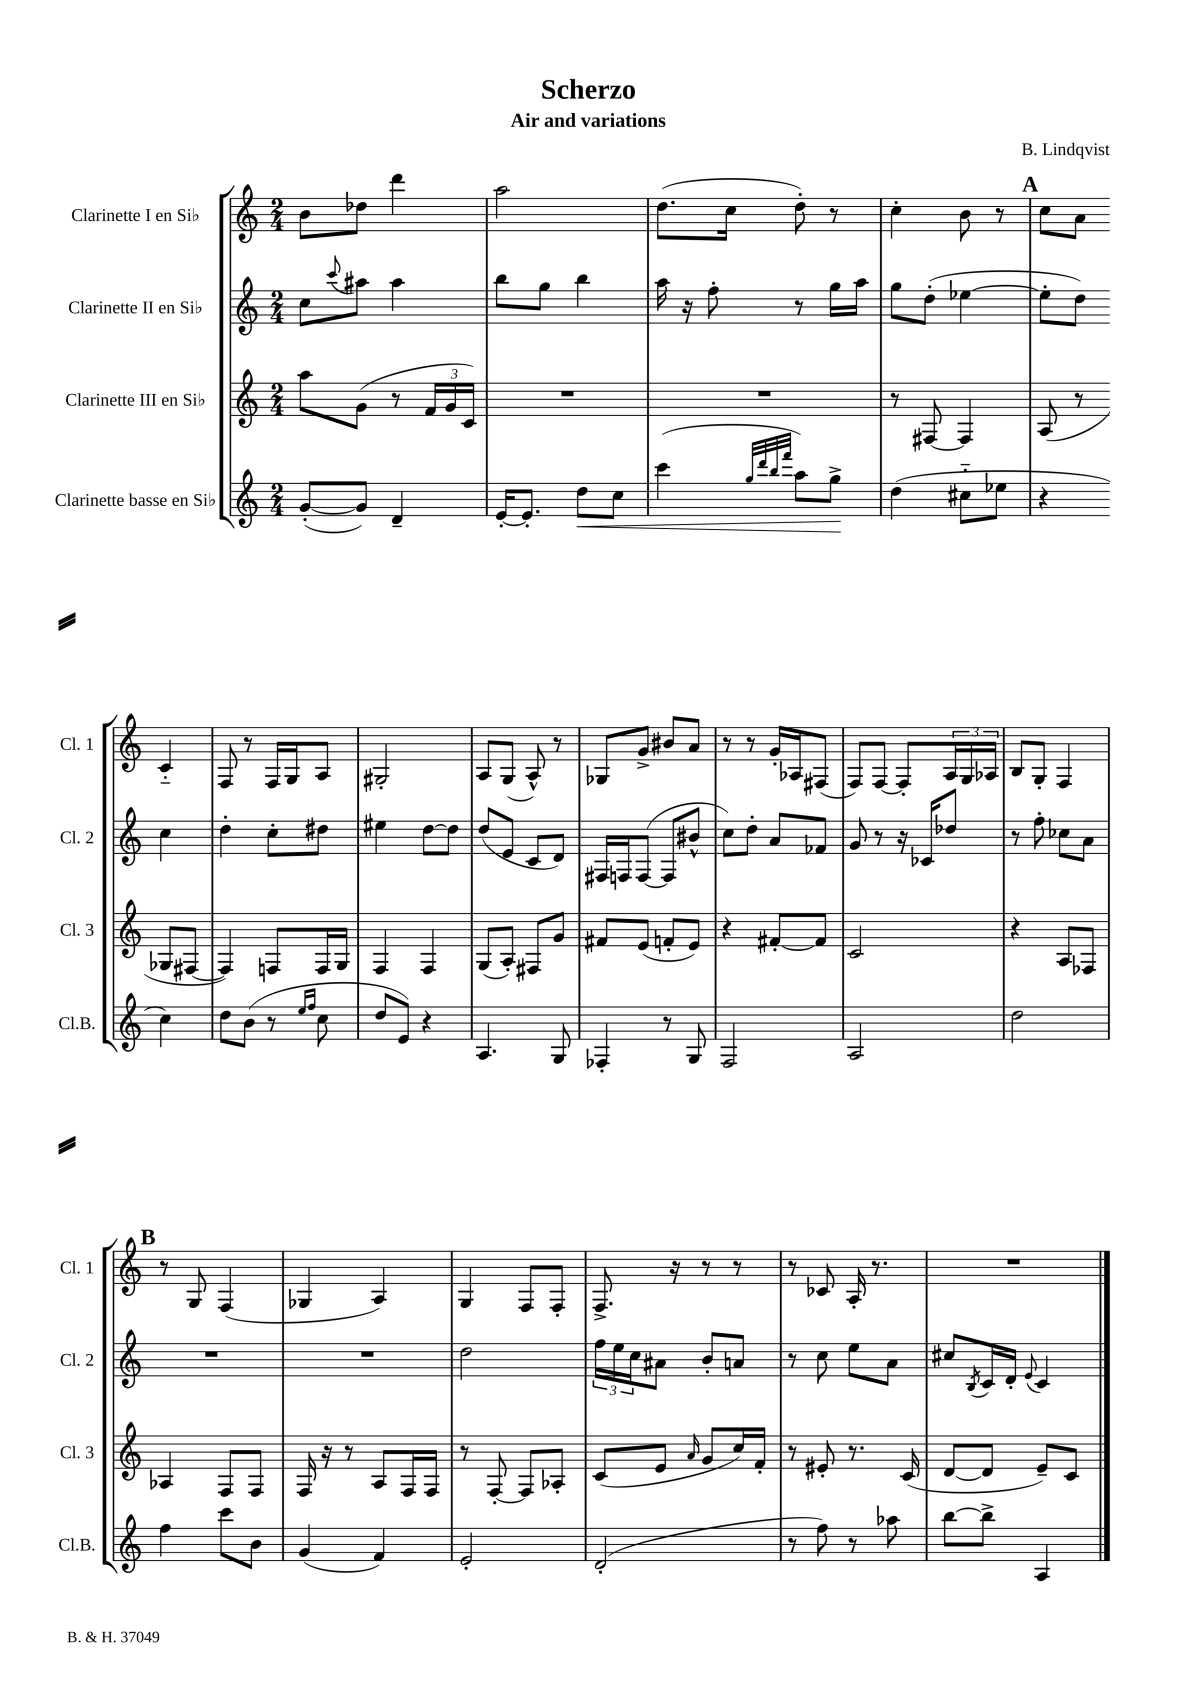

**kern	**kern	**kern	**kern
*staff4	*staff3	*staff2	*staff1
*clefG2	*clefG2	*clefG2	*clefG2
*k[]	*k[]	*k[]	*k[]
*M2/4	*M2/4	*M2/4	*M2/4
([8g'	8aa	8cc	8b
.	.	8qqccc	.
8g])	(8g	8aa#	8dd-
4d~	8r	4aa#	4ddd
.	24f	.	.
.	24g	.	.
.	24c)	.	.
=	=	=	=
[16e'	2r	8bb	2aa
8.e']	.	.	.
.	.	8gg	.
8dd	.	4bb	.
8cc	.	.	.
=	=	=	=
(4ccc	2r	16aa	(8.dd
.	.	16r	.
.	.	8ff'	.
.	.	.	16cc
32qqgg	.	.	.
32qqddd	.	.	.
32qqbb	.	.	.
32qqfff	.	.	.
8aa)	.	8r	8dd')
8gg^	.	16gg	8r
.	.	16aa	.
=	=	=	=
(4dd	8r	8gg	4cc'
.	[8F#	(8dd'	.
8cc#'~	4F#]	[4ee-	8b
8ee-	.	.	8r
=	=	=	=
4r	(8A	8ee-']	8cc
.	8r	8dd)	8a
4cc)	8G-	4cc	4c'~
.	[8F#	.	.
=	=	=	=
8dd	4F#])	4dd'	8F
(8b	.	.	8r
8r	8F	8cc'	16F
.	.	.	16G
16qqee	.	.	.
16qqff	.	.	.
8cc	16F	8dd#	8A
.	16G	.	.
=	=	=	=
8dd	4F	4ee#	2G#'
8e)	.	.	.
4r	4F	[8dd	.
.	.	8dd]	.
=	=	=	=
4.A	(8G	(8dd	8A
.	8A')	8e	(8G
.	8F#	8c	8A^^)
8G	8g	8d)	8r
=	=	=	=
4F-'	8f#	16F#	8G-
.	.	16F	.
.	(8e	([8F	8g^
8r	8f'	8F]	8b#
8G	8e)	8b#^^	8a
=	=	=	=
2F	4r	8cc)	8r
.	.	8dd'	8r
.	[8f#'	8a	16g'
.	.	.	16A-
.	8f#]	8f-	(8F#
=	=	=	=
2A	2c	8g	8F)
.	.	8r	[8F
.	.	16r	8F']
.	.	16c-	.
.	.	8dd-	24A
.	.	.	24G
.	.	.	24A-
=	=	=	=
2dd	4r	8r	8B
.	.	8ff'	8G'
.	8A	8cc-	4F
.	8F-	8a	.
=	=	=	=
4ff	4A-	2r	8r
.	.	.	8G
8ccc	8F	.	(4F
8b	8F	.	.
=	=	=	=
(4g	16F	2r	4G-
.	16r	.	.
.	8r	.	.
4f)	8A	.	4A)
.	16F	.	.
.	16F	.	.
=	=	=	=
2e'	8r	2dd	4G
.	[8F'	.	.
.	8F]	.	8F
.	8A-'	.	8F'
=	=	=	=
(2d'	(8c	24ff	8.F^
.	.	24ee	.
.	.	24cc	.
.	8e	8a#	.
.	.	.	16r
.	16qqa	.	.
.	8g	8b'	8r
.	16cc)	8a	8r
.	16f'	.	.
=	=	=	=
8r	8r	8r	8r
8ff)	8e#'	8cc	8c-
8r	8.r	8ee	16A'
.	.	.	8.r
8aa-	.	8a	.
.	(16c	.	.
=	=	=	=
[8bb	[8d	8cc#	2r
.	.	8qB	.
8bb^]	8d]	16c	.
.	.	16d'	.
.	.	8qqe	.
4A	8e~)	4c	.
.	8c	.	.
==	==	==	==
*-	*-	*-	*-
